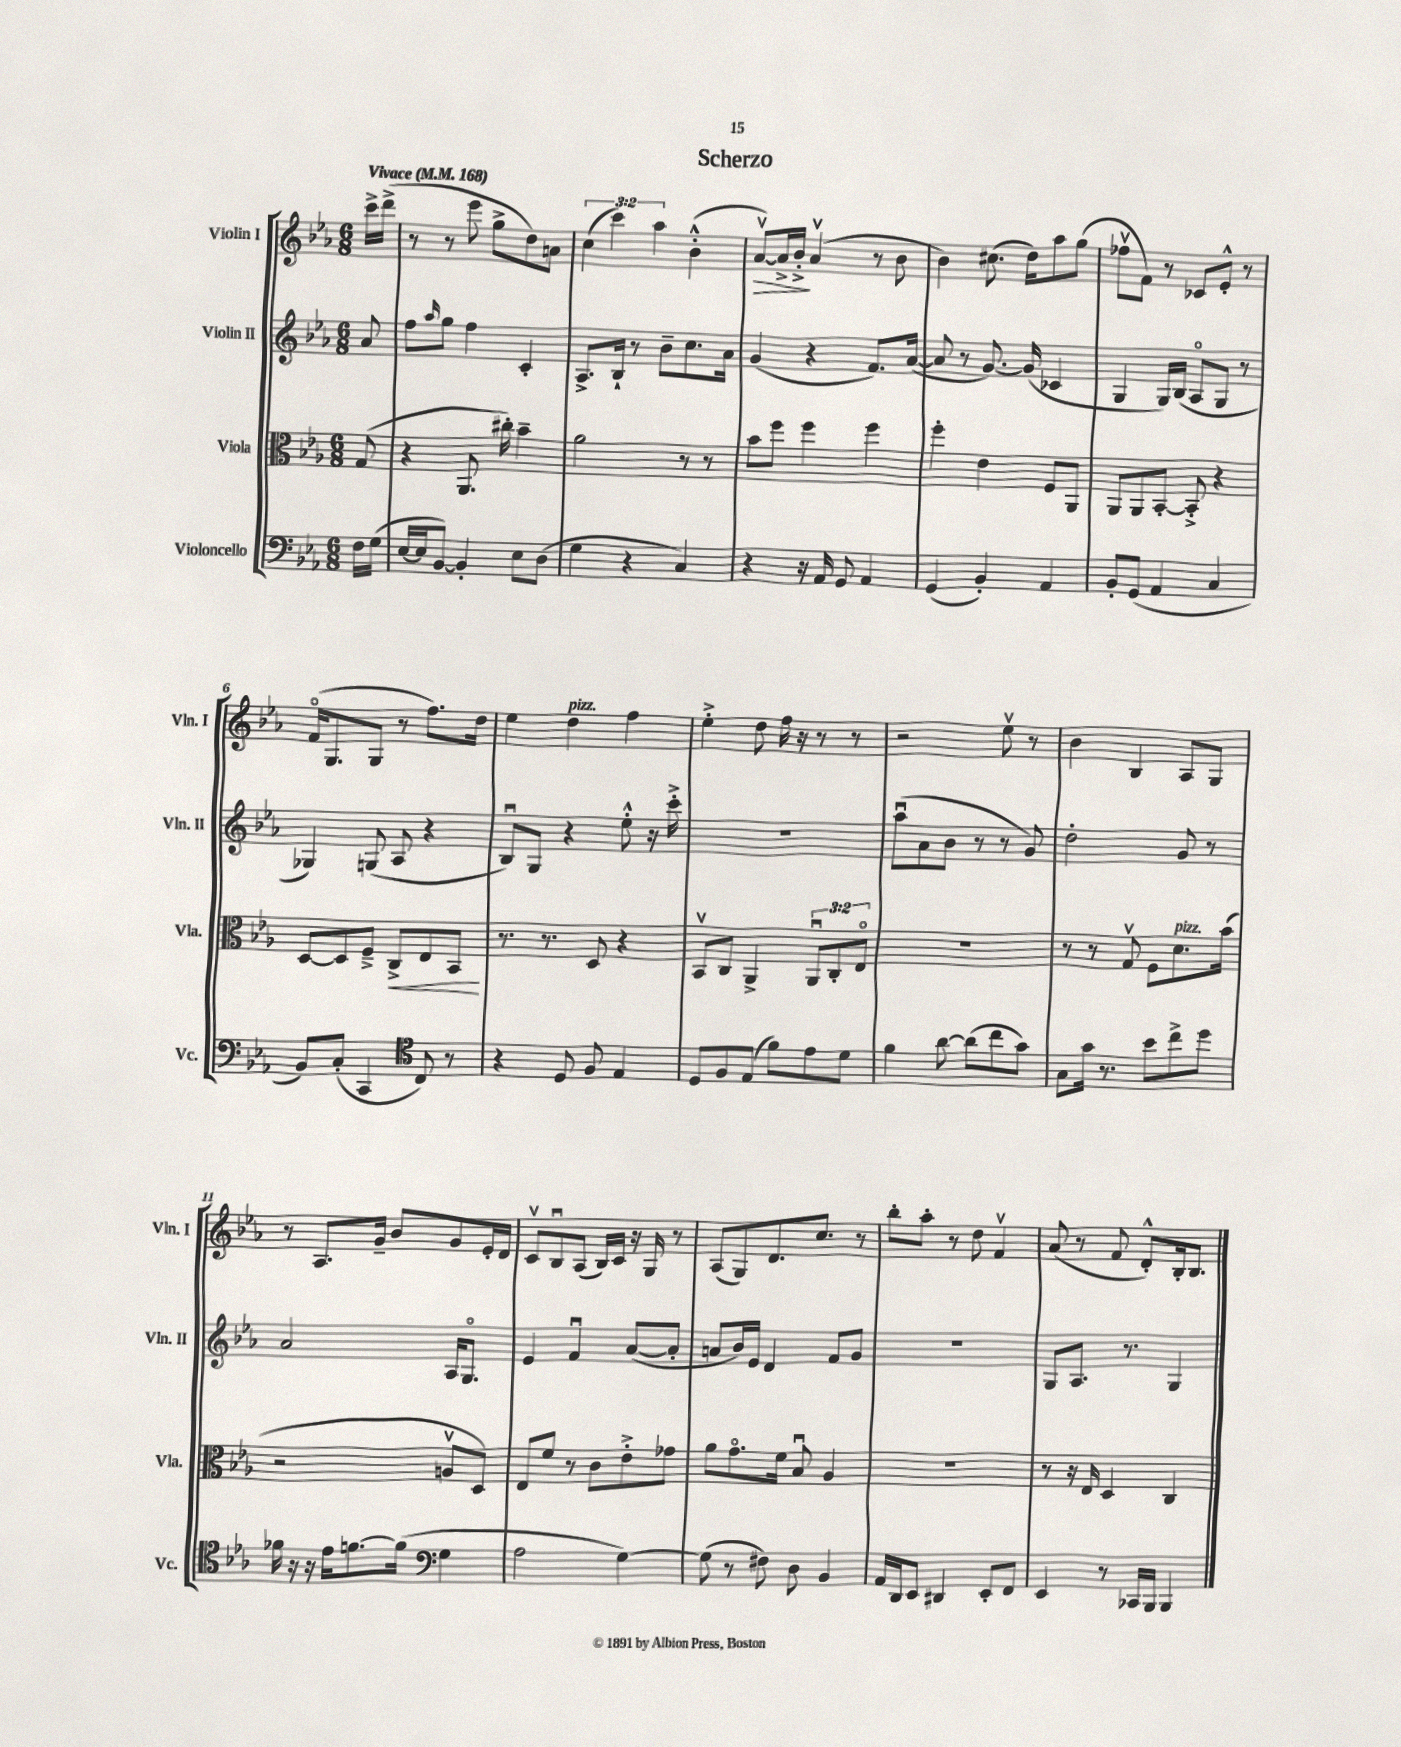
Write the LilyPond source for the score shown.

\header { title = "Scherzo" }
<<
\new StaffGroup <<
\new Staff = "s0" \with { instrumentName = "Violin I" shortInstrumentName = "Vln. I" } {
    \clef treble \key ees \major \numericTimeSignature \time 6/8 \override Staff.TupletNumber.text = #tuplet-number::calc-fraction-text \partial 8 \tempo "Vivace" 4 = 168
    c'''16-> d'''16->( |
    r8 r8 ees'''8 g''8-> d''8) a'8 |
    \tuplet 3/2 { c''4( c'''4) aes''4 } bes'4-.-^( |
    aes'8~\upbow\>) aes'16-> bes'16-.->\! aes'4\upbow( r8 bes'8 |
    bes'4) cis''8.( d''16) aes''8 g''8( |
    fes''8\upbow f'8) r8 ces'8 ees'8-.-^ r8 |
    f'16\flageolet( g8. g8 r8 f''8.) d''16 |
    ees''4 d''4^\markup { \italic "pizz." } f''4 |
    ees''4-.-> d''8 f''16 r16 r8 r8 |
    r2 ees''8\upbow r8 |
    bes'4 bes4 aes8 g8 |
    r8 aes8. g'16-- bes'8 g'8 ees'16-. d'16 |
    c'8\upbow bes8\downbow aes8( bes16) c'16 r16 g16 r8 |
    aes8( g8) d'8. c''8. r8 |
    bes''8-. aes''8-. r8 d''8 f'4\upbow |
    aes'8( r8 f'8 d'8-.-^) bes16-. bes8. \bar "|." |
}
\new Staff = "s1" \with { instrumentName = "Violin II" shortInstrumentName = "Vln. II" } {
    \clef treble \key ees \major \numericTimeSignature \time 6/8 \partial 8
    aes'8 |
    f''8 \grace { aes''16 } g''8 f''4 c'4-. |
    aes8.-> bes16-! r8 bes'8-- c''8. aes'16 |
    g'4( r4 f'8.) aes'16~( |
    aes'8 r8 g'8.~) g'16( ces'4 |
    g4 g16) bes16( aes8\flageolet g8 r8 |
    ges4) g8( aes8 r4 |
    bes8\downbow) g8 r4 ees''8-.-^ r16 c'''16-.-> |
    R2. |
    aes''8\downbow( aes'8 bes'8 r8 r8 g'8) |
    d''2-. g'8 r8 |
    aes'2 aes16 g8.\flageolet |
    ees'4 f'4\downbow aes'8~( aes'8-. |
    a'8 bes'16) ees'16 d'4 f'8 g'8 |
    R2. |
    g8 aes8. r8. g4 \bar "|." |
}
\new Staff = "s2" \with { instrumentName = "Viola" shortInstrumentName = "Vla." } {
    \clef alto \key ees \major \numericTimeSignature \time 6/8 \override Staff.TupletNumber.text = #tuplet-number::calc-fraction-text \partial 8
    g8( |
    r4 aes,8. cis''16-.) bes'4-- |
    aes'2 r8 r8 |
    bes'8 f''8 f''4 f''4 |
    f''4-. ees'4 f8 aes,8 |
    aes,8 aes,8 bes,8~-. bes,8-.-> r4 |
    d8~ d8 f8---> c8->\< ees8 bes,8\! |
    r8. r8. d8 r4 |
    bes,8\upbow c8 aes,4-> \tuplet 3/2 { aes,8\downbow c8-. ees8\flageolet } |
    R2. |
    r8 r8 g8\upbow f8 d'8.^\markup { \italic "pizz." } bes'16( |
    r2 a8\upbow d8) |
    ees8 f'8 r8 c'8 ees'8-.-> ges'8 |
    aes'8 g'8.\flageolet f'16 bes8\downbow aes4 |
    R2. |
    r8 r16 ees16 d4 c4 \bar "|." |
}
\new Staff = "s3" \with { instrumentName = "Violoncello" shortInstrumentName = "Vc." } {
    \clef bass \key ees \major \numericTimeSignature \time 6/8 \partial 8
    f16 g16( |
    ees16~ ees16 bes,8~) bes,4-. ees8 d8( |
    g4 r4 c4) |
    r4 r16 aes,16 g,8 aes,4 |
    g,4( bes,4-.) aes,4 |
    bes,8-. g,8( aes,4 c4 |
    bes,8) c8-.( c,4 \clef tenor c8) r8 |
    r4 d8 f8 ees4 |
    d8 f8 ees8( f'8) ees'8 d'8 |
    f'4 aes'8~ aes'8( c''8 g'8) |
    g8 g'16 r8. bes'8 c''8-> d''8 |
    fes'16 r16 r16 ees'16 f'8.~ f'16( \clef bass g4 |
    aes2 g4~) |
    g8( r8 fis8) d8 bes,4 |
    aes,16 d,16 ees,8 dis,4 ees,8-. f,8 |
    ees,4 r8 ces,16 bes,,16 bes,,4 \bar "|." |
}
>>
>>
